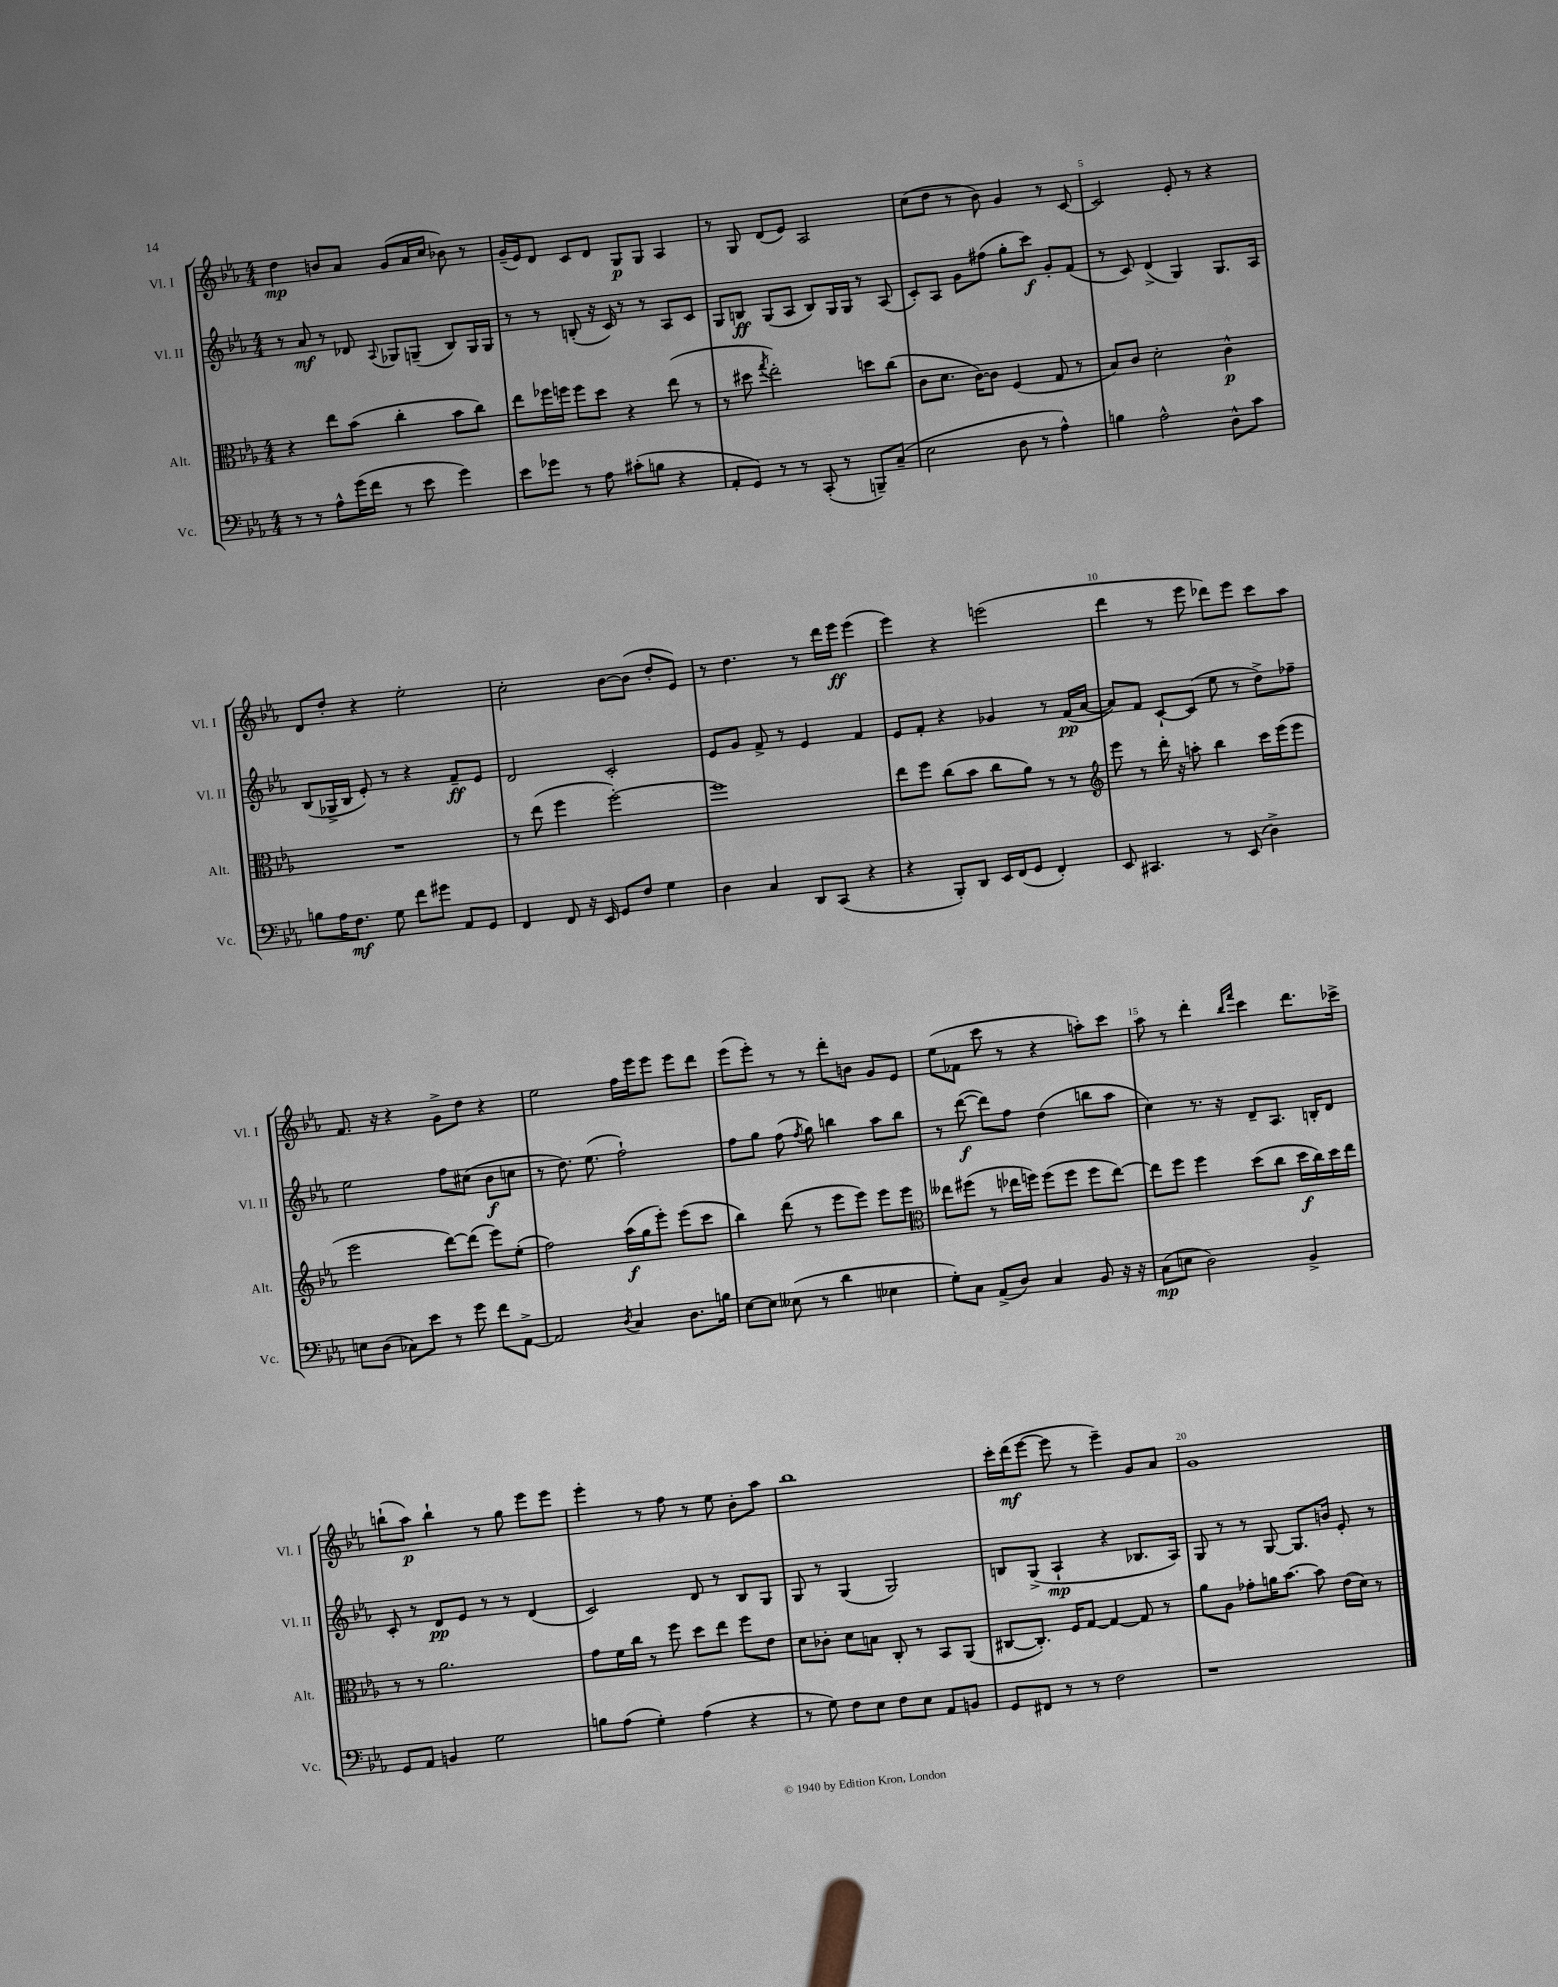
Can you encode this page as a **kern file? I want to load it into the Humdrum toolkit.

**kern	**kern	**kern	**kern
*staff4	*staff3	*staff2	*staff1
*clefF4	*clefC3	*clefG2	*clefG2
*k[b-e-a-]	*k[b-e-a-]	*k[b-e-a-]	*k[b-e-a-]
*M4/4	*M4/4	*M4/4	*M4/4
8r	4r	8r	4dd
8r	.	8a-	.
8A-^^	8ee-	8r	8b
(16g	(8b-	8d-	8a-
16f	.	.	.
.	.	8qqA-	.
8r	4cc'	8G-	(8g
8e-	.	(8G~	16a-
.	.	.	16cc
4g)	8b-	8B-)	8b-)
.	8cc)	16G	8r
.	.	16G	.
=	=	=	=
8e-	8ee-	8r	(16g~
.	.	.	16e-)
8g-	16ff-	8r	8d
.	16ff	.	.
8r	8ff	(8B'	8c
8A-	8dd	16r	8d
.	.	16c)	.
(8c#'	4r	8r	8G
8B	.	8r	8G
4r	(8ee-	8A-	4A-
.	8r	8c	.
=	=	=	=
8AA-'	8r	8G	8r
8GG)	8dd#	8B	8G
.	8qgg	.	.
8r	2ee-')	(8G	(8d
8r	.	8A-	8e-)
(8CC'	.	8B)	2A-
8r	.	16G	.
.	.	16G	.
8BBB~)	8dd	8r	.
(8C~	(8cc	(8A-	.
=	=	=	=
2E-	8c	8c')	(8cc
.	8.d	8A-	8dd
.	.	8g	8r
.	[16c)	.	.
.	8c]	(8ff#	8b-)
8D	(4F	8gg'	4g
8r	.	8ccc)	.
4A-^^)	8G	8g'	8r
.	8r	(8f	[8c
=	=	=	=
4B	8B-)	8r	2c]
.	8c	8c)	.
2A-^^	2d'	(4d^	.
.	.	4G)	8e-'
.	.	.	8r
8D^^	4c^^	8.G	4r
8c	.	.	.
.	.	16A-	.
=	=	=	=
8B	1r	(8B-	8d
16A-	.	16G-^	8dd'
8.F	.	16B-	.
.	.	8e-')	4r
8G	.	8r	.
8f	.	4r	2ee-'
8g#	.	.	.
8AA-	.	8f~	.
8GG	.	8e-	.
=	=	=	=
4FF	8r	2d	2cc'
.	(8ee-	.	.
8FF	4ff	.	.
16r	.	.	.
16EE-	.	.	.
8GG	[2ff')	2c'	[8b-
8F	.	.	(8b-]
4G	.	.	8dd'
.	.	.	8e-)
=	=	=	=
4D	1ff]	8e-	8r
.	.	8g	4.dd
4C	.	8f^	.
.	.	8r	.
8DD	.	4e-	8r
(8CC	.	.	16ddd
.	.	.	16eee-
4r	.	4f	(4eee-
=	=	=	=
4r	8ee-	8e-	4eee-)
.	8ff	8f'	.
8BBB-')	(8cc	4r	4r
8DD	8b-	.	.
16EE-	8cc	4g-	(2eee
(16FF	.	.	.
8GG	8a-)	.	.
4FF')	8r	8r	.
.	8r	(16f	.
.	.	[16a-	.
=	=	=	=
*	*clefG2	*	*
8EE-	8eee-	8a-])	4ddd
4.CC#	8r	8f	.
.	16ddd'	[8c`	8r
.	16r	.	.
.	8aa'	(8c]	8eee-
8r	4bb-	8ee-	8ddd-)
(8EE-	.	8r	8eee-
4D^)	16ccc	8dd^)	8ccc
.	(16eee-	.	.
.	8eee-	8ff-~	8aa-
=	=	=	=
8E	2eee-	2ee-	8.f
(8D	.	.	.
.	.	.	16r
8C-)	.	.	4r
8e-	.	.	.
8r	[8ddd)	8ff	8g^
8g	(8ddd]	(8cc#	8dd
8f	8eee-)	8b-	4r
[8AA-^	(8ee-'	8cc	.
=	=	=	=
2AA-]	2ff)	8r	2ee-
.	.	8.dd)	.
.	.	(8.ee-	.
8qD	.	.	.
4C	(16aa-	2ff`)	16ff
.	16gg	.	16eee-
.	8eee-')	.	8eee-
8.D	(8eee-	.	8eee-
.	8ccc	.	8ddd
16B	.	.	.
=	=	=	=
[8E-	4bb-)	8ff	(8eee-
8E-]	.	8gg	8eee-')
(8E--	(8ddd	(8ff	8r
.	.	8qff	.
8r	8r	8gg)	8r
4d	8eee-	4bb	8ddd'
.	8eee-)	.	8b
4E-	8eee-	8aa-	8g
.	8eee-	8bb	8e-
=	=	=	=
*	*clefC3	*	*
8G')	8ee--	8r	(8ee-
8C	(8ff#	([8ddd	8f-
(8AA-^	8r	8ddd])	8ccc
8D)	16ee-	8ff	8r
.	16ff)	.	.
4C	(8ff	(4dd	4r
.	8ff	.	.
8BB-	8ff	8bb	8aa')
16r	[8ee-)	8aa-	8ccc
16r	.	.	.
=	=	=	=
(8C	8ee-]	4cc)	8aa-
8E	8ff	.	8r
2D)	4ff	8.r	4ddd'
.	.	16r	.
.	.	.	16qqbb-
.	.	.	16qqfff
.	(8dd	8d~	4ccc
.	8cc	8.A-	.
4BB-^	16dd	.	8.ddd
.	16cc)	16B'	.
.	16dd	8d	.
.	16ee-	.	16ccc-^
=	=	=	=
8GG	8r	8c'	(8bb`
8AA-	8r	8r	8aa-)
4BB	2.a-	8d	4bb`
.	.	8e-	.
2G	.	8r	8r
.	.	8r	8gg
.	.	(4d	8eee-
.	.	.	8eee-
=	=	=	=
8B	8g	2c)	4eee-'
(8A-	16f	.	.
.	16cc	.	.
4G')	8r	.	8r
.	8ff	.	8ff
(4A-	8dd	8d	8r
.	8ee-	8r	8ee-
4r	8ff	8B-	8b-'
.	8e-	8G	8aa-
=	=	=	=
8r	8d	8G	1bb-
8G)	8c-'	8r	.
8F	8d	(4G	.
8E-	8B	.	.
8F	8C'	2G)	.
8E-	8r	.	.
8AA-	8BB-	.	.
8BB	(8AA-	.	.
=	=	=	=
8GG	[8C#	8B	16ccc'
.	.	.	(16ddd
8FF#	8.C#'])	(8G^	[8eee-
8r	.	4A-`	8eee-]
.	16F	.	.
8r	[8G	.	8r
2F	4G_	4r	4eee-~)
.	8G]	8.B-	8g
.	8r	.	8a-
.	.	16A-)	.
=	=	=	=
1r	8a-	8G	1g
.	8A-	8r	.
.	8g-'	8r	.
.	16a	[8G	.
.	[8.b-	.	.
.	.	8.G]	.
.	8b-]	.	.
.	.	16b	.
.	(16e-	8e-'	.
.	16d)	.	.
.	8r	8r	.
==	==	==	==
*-	*-	*-	*-
